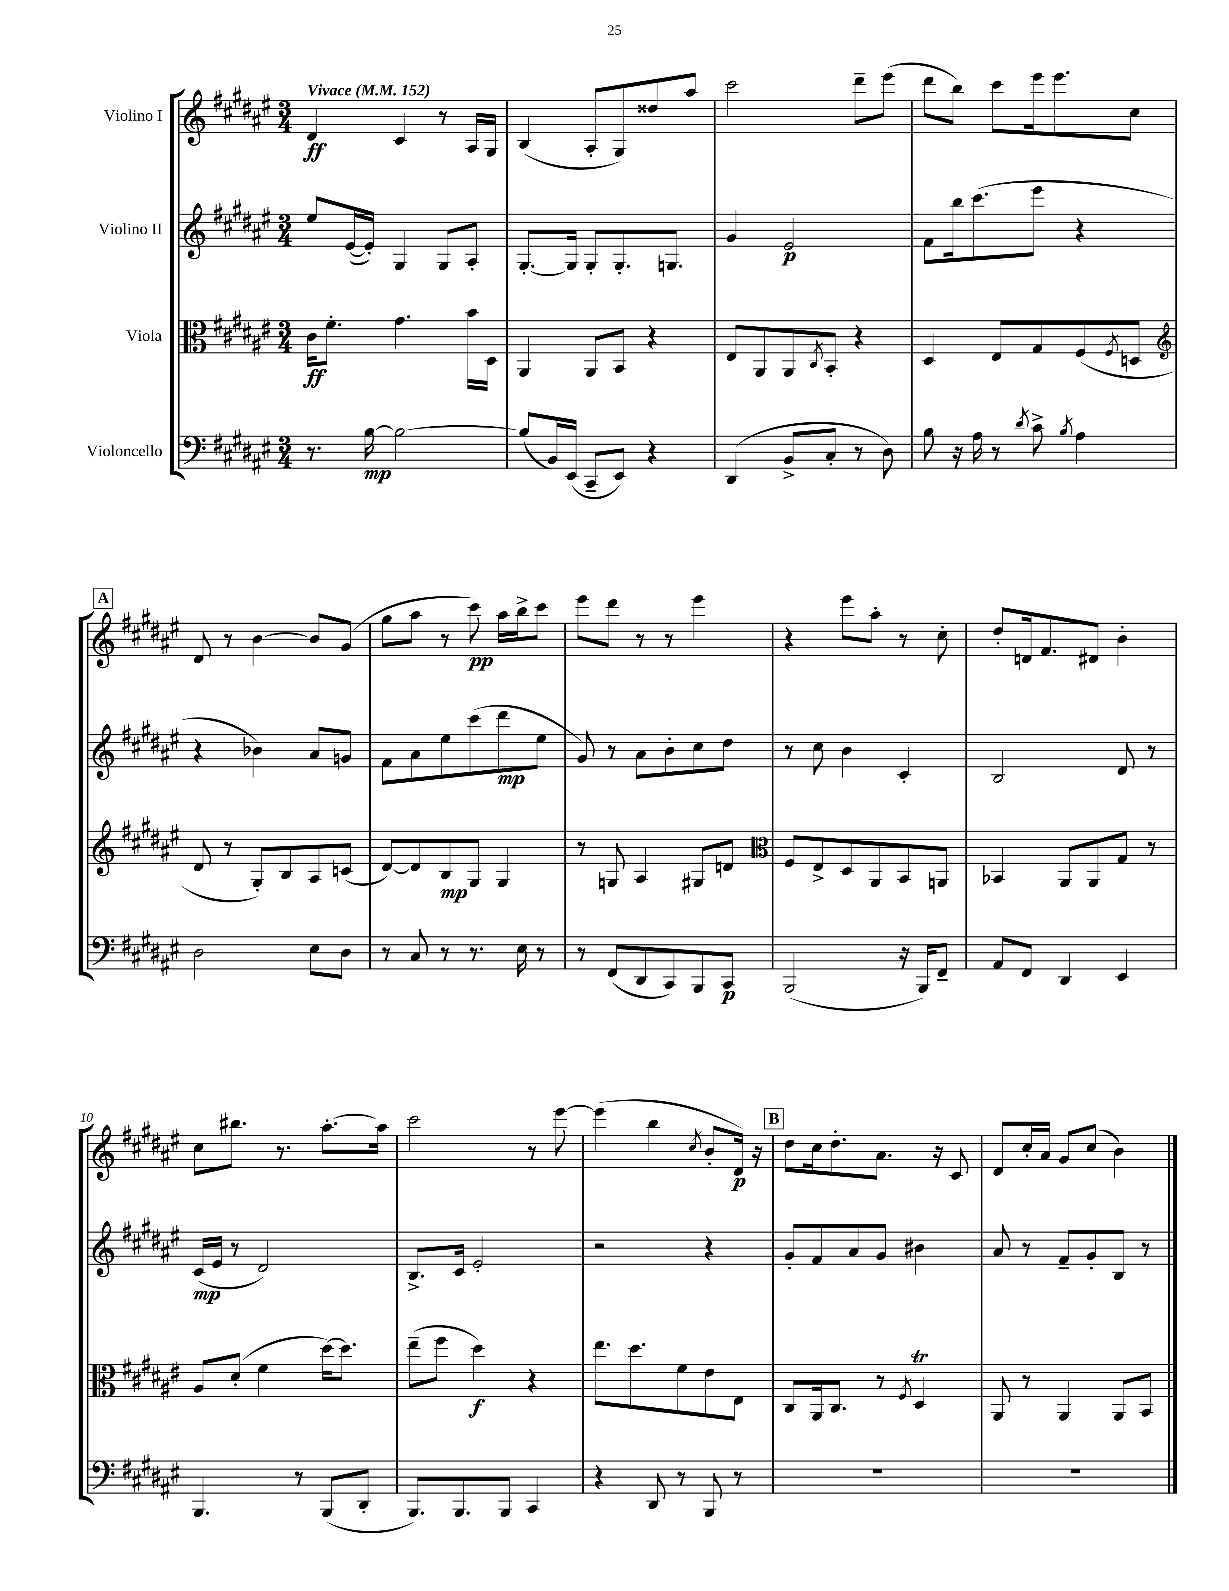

**kern	**kern	**kern	**kern
*staff4	*staff3	*staff2	*staff1
*clefF4	*clefC3	*clefG2	*clefG2
*k[f#c#g#d#a#e#]	*k[f#c#g#d#a#e#]	*k[f#c#g#d#a#e#]	*k[f#c#g#d#a#e#]
*M3/4	*M3/4	*M3/4	*M3/4
*MM152	*MM152	*MM152	*MM152
8.r	16c#	8ee#	4d#
.	8.f#'	.	.
.	.	([16e#	.
[16B	.	16e#'])	.
2B_	4.g#	4G#	4c#
.	.	8G#	8r
.	16b	8A#'	16A#
.	16D#	.	16G#
=	=	=	=
(8B]	4AA#	[8.G#'	(4B
16BB)	.	.	.
(16EE#	.	16G#]	.
8CC#~	8AA#	8G#'	8A#'
8EE#)	8BB	8.G#'	8G#)
4r	4r	.	8dd##
.	.	8.G	.
.	.	.	8aa#
=	=	=	=
(4DD#	8E#	4g#	2ccc#
.	8AA#	.	.
8BB^	8AA#	2e#	.
.	8qC#	.	.
8C#'	8BB'	.	.
8r	4r	.	8ddd#~
8D#)	.	.	(8eee#
=	=	=	=
8B	4D#	8f#	8ddd#
16r	.	16bb	8bb)
16A#	.	(8.ccc#	.
8r	8E#	.	8ccc#
8qd#	.	.	.
8c#^	8G#	8eee#	16eee#
.	.	.	8.eee#
8qB	.	.	.
4A#	(8F#	4r	.
.	8qF#	.	.
.	8D	.	8cc#
=	=	=	=
*	*clefG2	*	*
2D#	8d#	4r	8d#
.	8r	.	8r
.	8G#')	4b-)	[4b
.	8B	.	.
8E#	8A#	8a#	8b]
8D#	(8c	8g	(8g#
=	=	=	=
8r	[8d#)	8f#	8gg#
8C#	8d#]	8a#	8aa#
8r	8B	8ee#	8r
8.r	8G#	(8ccc#	8ccc#)
.	4G#	8ddd#	16aa#
16E#	.	.	16bb^
8r	.	8ee#	8ccc#
=	=	=	=
8r	8r	8g#)	8eee#
(8FF#	8G	8r	8ddd#
8DD#	4A#	8a#	8r
8CC#)	.	8b'	8r
8BBB	8G#	8cc#	4eee#
8CC#	8d	8dd#	.
=	=	=	=
*	*clefC3	*	*
(2BBB	8F#	8r	4r
.	8E#^	8cc#	.
.	8D#	4b	8eee#
.	8AA#	.	8aa#'
16r	8BB	4c#'	8r
16BBB)	.	.	.
8FF#~	8AA	.	8cc#'
=	=	=	=
8AA#	4BB-	2B	8dd#'
8FF#	.	.	16d
.	.	.	8.f#
4DD#	8AA#	.	.
.	8AA#	.	8d#
4EE#	8G#	8d#	4b'
.	8r	8r	.
=	=	=	=
4.BBB	8A#	(16c#	8cc#
.	.	16e#	.
.	(8d#'	8r	8.bb#
.	4f#	2d#)	.
.	.	.	8.r
8r	.	.	.
(8BBB	[16dd#)	.	[8.aa#'
.	8.dd#]	.	.
8DD#'	.	.	.
.	.	.	16aa#]
=	=	=	=
8.BBB)	(8ee#~	8.B^	2ccc#
.	8ff#	.	.
8.BBB	.	16c#	.
.	4dd#)	2e#'	.
8BBB	.	.	.
4CC#	4r	.	8r
.	.	.	[8eee#
=	=	=	=
4r	8.ee#	2r	(4eee#]
.	8.dd#	.	.
8DD#	.	.	4bb
8r	8f#	.	.
.	.	.	8qcc#
8BBB	8e#	4r	8b'
8r	8E#	.	16d#)
.	.	.	16r
=	=	=	=
2.r	8C#	8g#'	8dd#
.	16AA#	8f#	16cc#
.	8.C#	.	8.dd#'
.	.	8a#	.
.	8r	8g#	8.a#
.	8qF#	.	.
.	4D#	4b#	.
.	.	.	16r
.	.	.	8c#
=	=	=	=
2.r	8AA#	8a#	8d#
.	8r	8r	16cc#'
.	.	.	16a#
.	4AA#	8f#~	8g#
.	.	8g#'	(8cc#
.	8AA#	8B	4b)
.	8BB	8r	.
==	==	==	==
*-	*-	*-	*-
